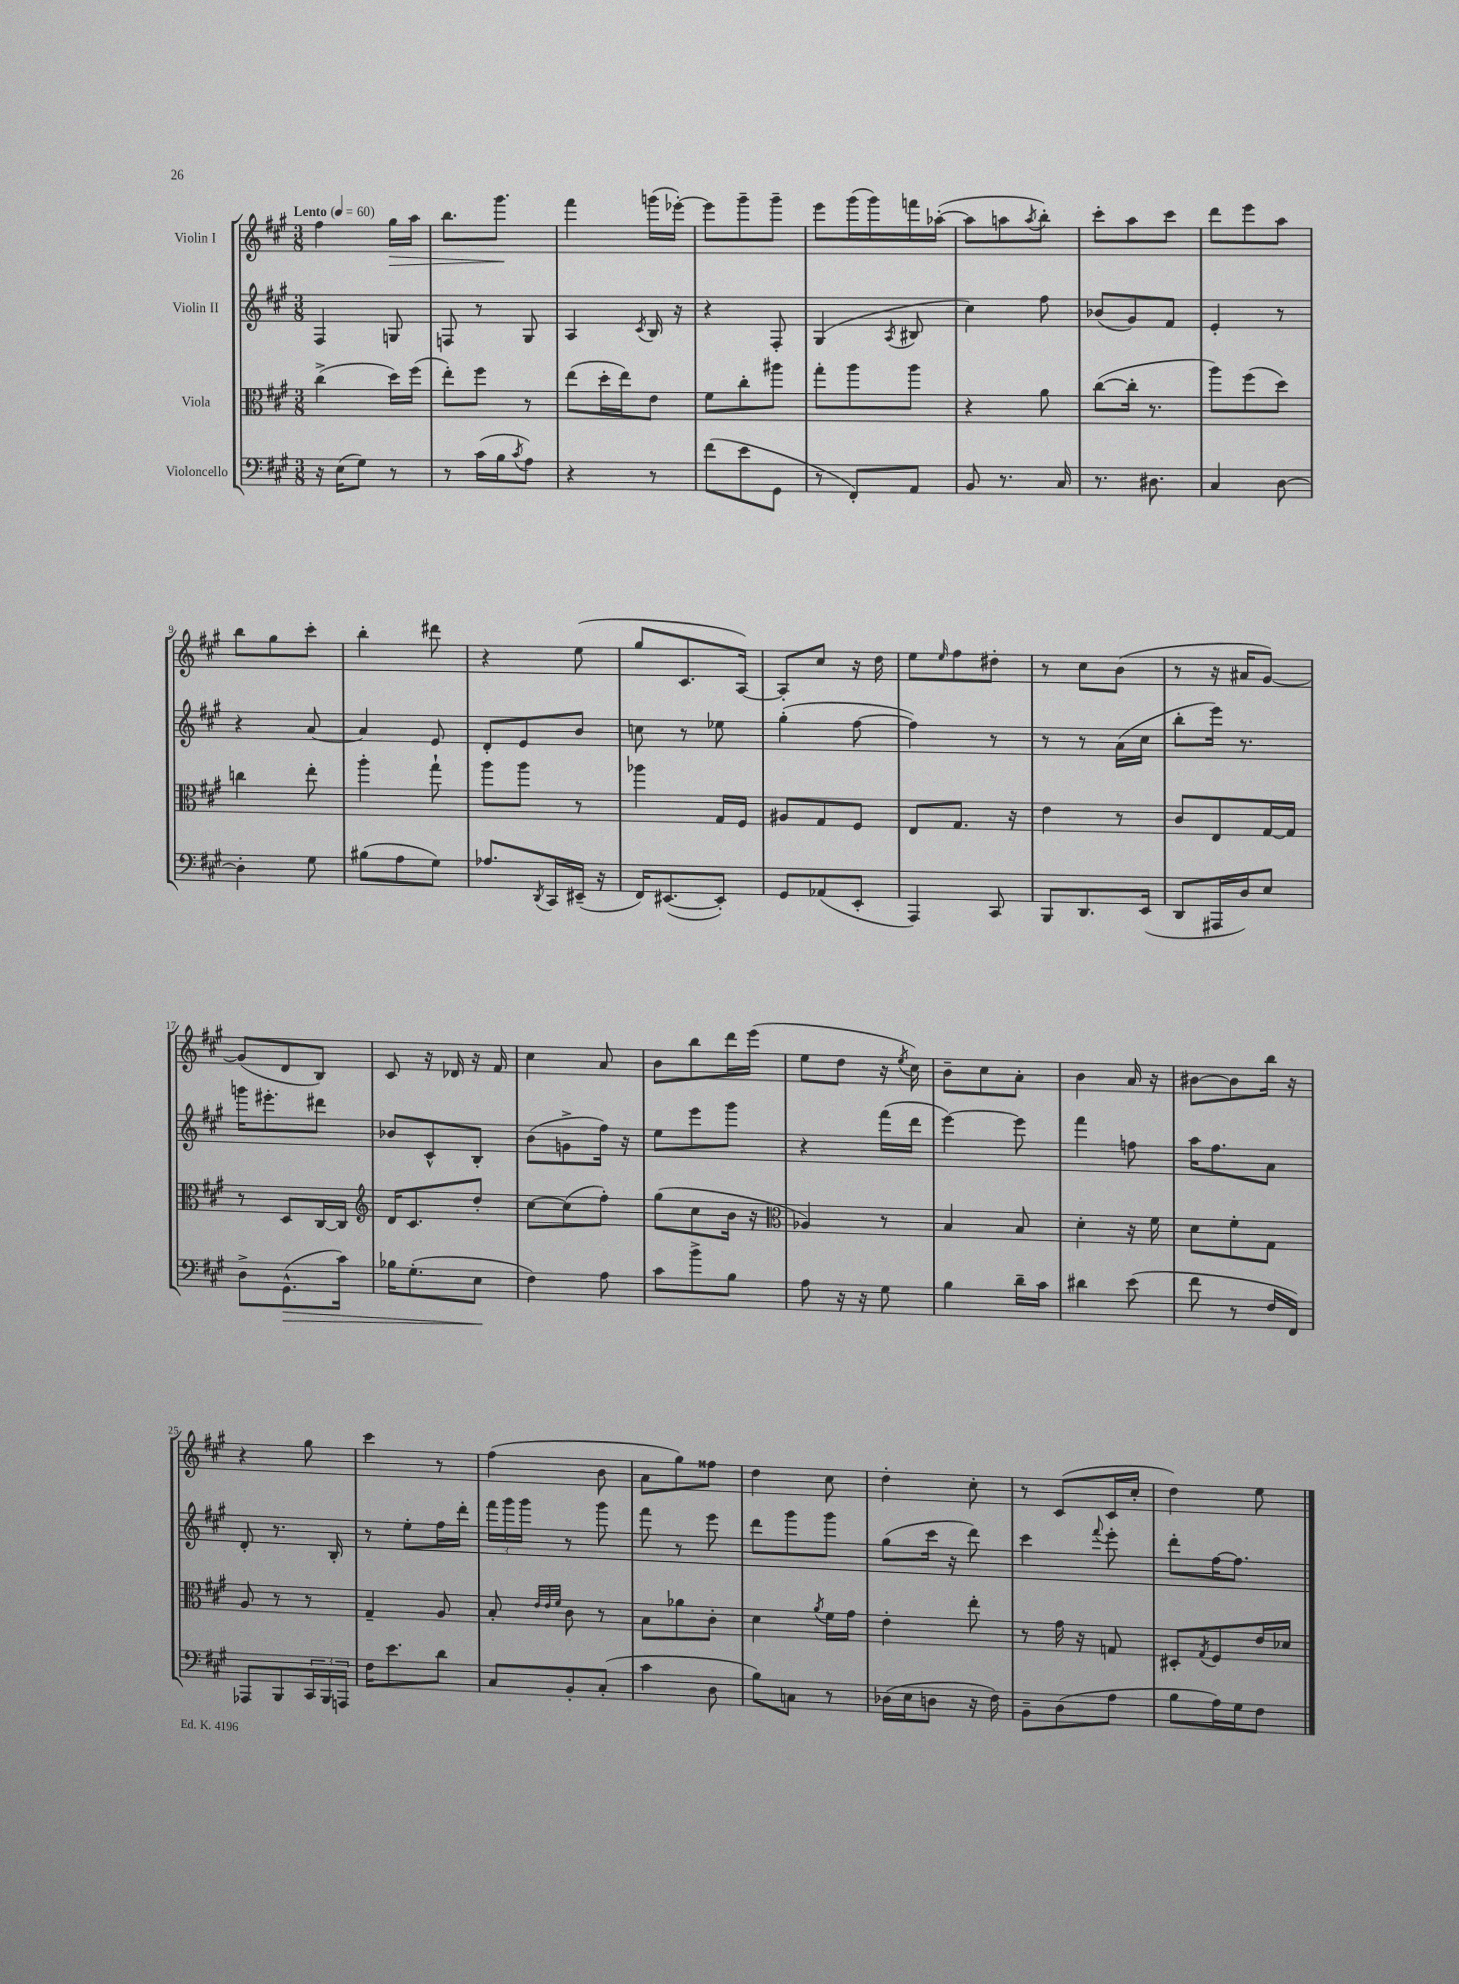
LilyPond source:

<<
\new StaffGroup <<
\new Staff = "s0" \with { instrumentName = "Violin I" } {
    \clef treble \key a \major \numericTimeSignature \time 3/8 \tempo "Lento" 4 = 60
    fis''4 gis''16\> a''16 |
    b''8. gis'''8.\! |
    fis'''4 g'''16( ees'''16~-.) |
    ees'''8 gis'''8-- gis'''8-- |
    e'''8 gis'''16( gis'''16) f'''16 aes''16~-.( |
    aes''8 a''8 \acciaccatura { a''8 } b''8-.) |
    cis'''8-. a''8 cis'''8 |
    d'''8 e'''8 a''8 |
    b''8 gis''8 cis'''8-. |
    b''4-. dis'''8 |
    r4 e''8( |
    gis''8 cis'8. a16~) |
    a8-. cis''8 r16 d''16 |
    e''8 \grace { e''16 } fis''8 dis''8-. |
    r8 cis''8 b'8( |
    r8 r16 ais'16 gis'8~) |
    gis'8( d'8 b8) |
    cis'8 r16 des'16 r16 fis'16 |
    cis''4 a'8 |
    b'8 b''8 d'''16 e'''16( |
    e''8 d''8 r16 \acciaccatura { e''8 } cis''16) |
    b'8-- cis''8 a'8-. |
    b'4 a'16 r16 |
    bis'8~ bis'8 b''16 r16 |
    r4 gis''8 |
    cis'''4 r8 |
    fis''4( b'8 |
    a'8 gis''8) fisis''8 |
    d''4 cis''8 |
    d''4-. cis''8-. |
    r8 cis'8( cis'16 cis''16-. |
    d''4) e''8 \bar "|." |
}
\new Staff = "s1" \with { instrumentName = "Violin II" } {
    \clef treble \key a \major \numericTimeSignature \time 3/8
    fis4 g8 |
    f8 r8 gis8 |
    a4 \acciaccatura { cis'8 } b16 r16 |
    r4 fis8-. |
    gis4( \acciaccatura { a8 } bis8 |
    cis''4) fis''8 |
    bes'8( gis'8) fis'8 |
    e'4-. r8 |
    r4 a'8~ |
    a'4 e'8 |
    d'8-. e'8 b'8 |
    c''8 r8 ees''8 |
    gis''4-.( fis''8~ |
    fis''4) r8 |
    r8 r8 a'16( cis''16 |
    b''8-. e'''16) r8. |
    g'''16 eis'''8.-. dis'''8 |
    bes'8 cis'8-^ b8-. |
    b'8( g'8-> fis''16) r16 |
    e''8 e'''8 gis'''8 |
    r4 fis'''16( d'''16 |
    e'''4~) e'''8 |
    fis'''4 f''8 |
    a''16 fis''8. a'8 |
    d'8-. r8. b16-. |
    r8 e''8-. fis''16 d'''16-. |
    \tuplet 3/2 { fis'''16 gis'''16 gis'''16 } r8 gis'''8 |
    fis'''8 r8 e'''8 |
    d'''8 gis'''8 gis'''8 |
    gis''8( cis'''16 r16 d'''8) |
    cis'''4 \appoggiatura { fis'''8 } e'''8-. |
    d'''8-. fis''16~ fis''8. \bar "|." |
}
\new Staff = "s2" \with { instrumentName = "Viola" } {
    \clef alto \key a \major \numericTimeSignature \time 3/8
    cis''4->( d''16) fis''16( |
    e''8-.) fis''8 r8 |
    e''8( d''16-. e''16) e'8 |
    fis'8 cis''8-. ais''8 |
    gis''8-. a''8 a''8 |
    r4 a'8 |
    cis''8~( cis''16-. r8. |
    a''8) fis''8( d''8) |
    c''4 e''8-. |
    a''4-. gis''8-! |
    a''8 a''8 r8 |
    aes''4 gis16 fis16 |
    ais8 gis8 fis8 |
    e8 gis8. r16 |
    e'4 r8 |
    cis'8 e8 gis16~ gis16 |
    r8 d8 cis16~ cis16 |
    \clef treble d'16 cis'8. d''8-. |
    cis''8~ cis''8( fis''8-.) |
    gis''8( cis''8 b'16 r16 |
    \clef alto aes4) r8 |
    b4 b8 |
    d'4-. r16 fis'16 |
    d'8 fis'8-. gis8 |
    a8 r8 r8 |
    gis4-- a8 |
    b8-. \grace { e'32 e'32 fis'32 } cis'8 r8 |
    b8 aes'8 cis'8-. |
    d'4 \acciaccatura { a'8 } fis'16 gis'16 |
    e'4-. e''8-. |
    r8 gis'16 r16 g8 |
    dis8-. \acciaccatura { gis8 } fis8 e'16 des'16 \bar "|." |
}
\new Staff = "s3" \with { instrumentName = "Violoncello" } {
    \clef bass \key a \major \numericTimeSignature \time 3/8
    r16 e16( gis8) r8 |
    r8 cis'16( b16 \acciaccatura { cis'8 } a8) |
    r4 r8 |
    fis'8( e'8 gis,8 |
    r8 fis,8-.) a,8 |
    b,8 r8. cis16 |
    r8. dis8. |
    cis4 d8~ |
    d4-. gis8 |
    bis8( a8 gis8) |
    aes8. \acciaccatura { d,8 } cis,16 eis,16--( r16 |
    fis,16) eis,8.~( eis,8-.) |
    gis,8 aes,8( e,8-. |
    a,,4) cis,8 |
    b,,8 d,8. e,16( |
    d,8 ais,,16 d16) e8 |
    d8-> gis,8.-^\>( cis'16) |
    bes16 gis8.-.( e8\! |
    fis4) a8 |
    cis'8 b'8-> b8 |
    a8 r16 r16 gis8 |
    b4 d'16-- cis'16 |
    dis'4 e'8( |
    fis'8 r8 fis16 fis,16) |
    aes,,8 b,,8 \tuplet 3/2 { cis,16 b,,16 a,,16 } |
    fis16 e'8. d'8 |
    cis8 b,8-. cis8-.( |
    cis'4 d8 |
    b8) c8 r8 |
    des16( e16 d8 r16 fis16) |
    b,8-- d8( a8 |
    b8 a16) gis16 fis8 \bar "|." |
}
>>
>>
